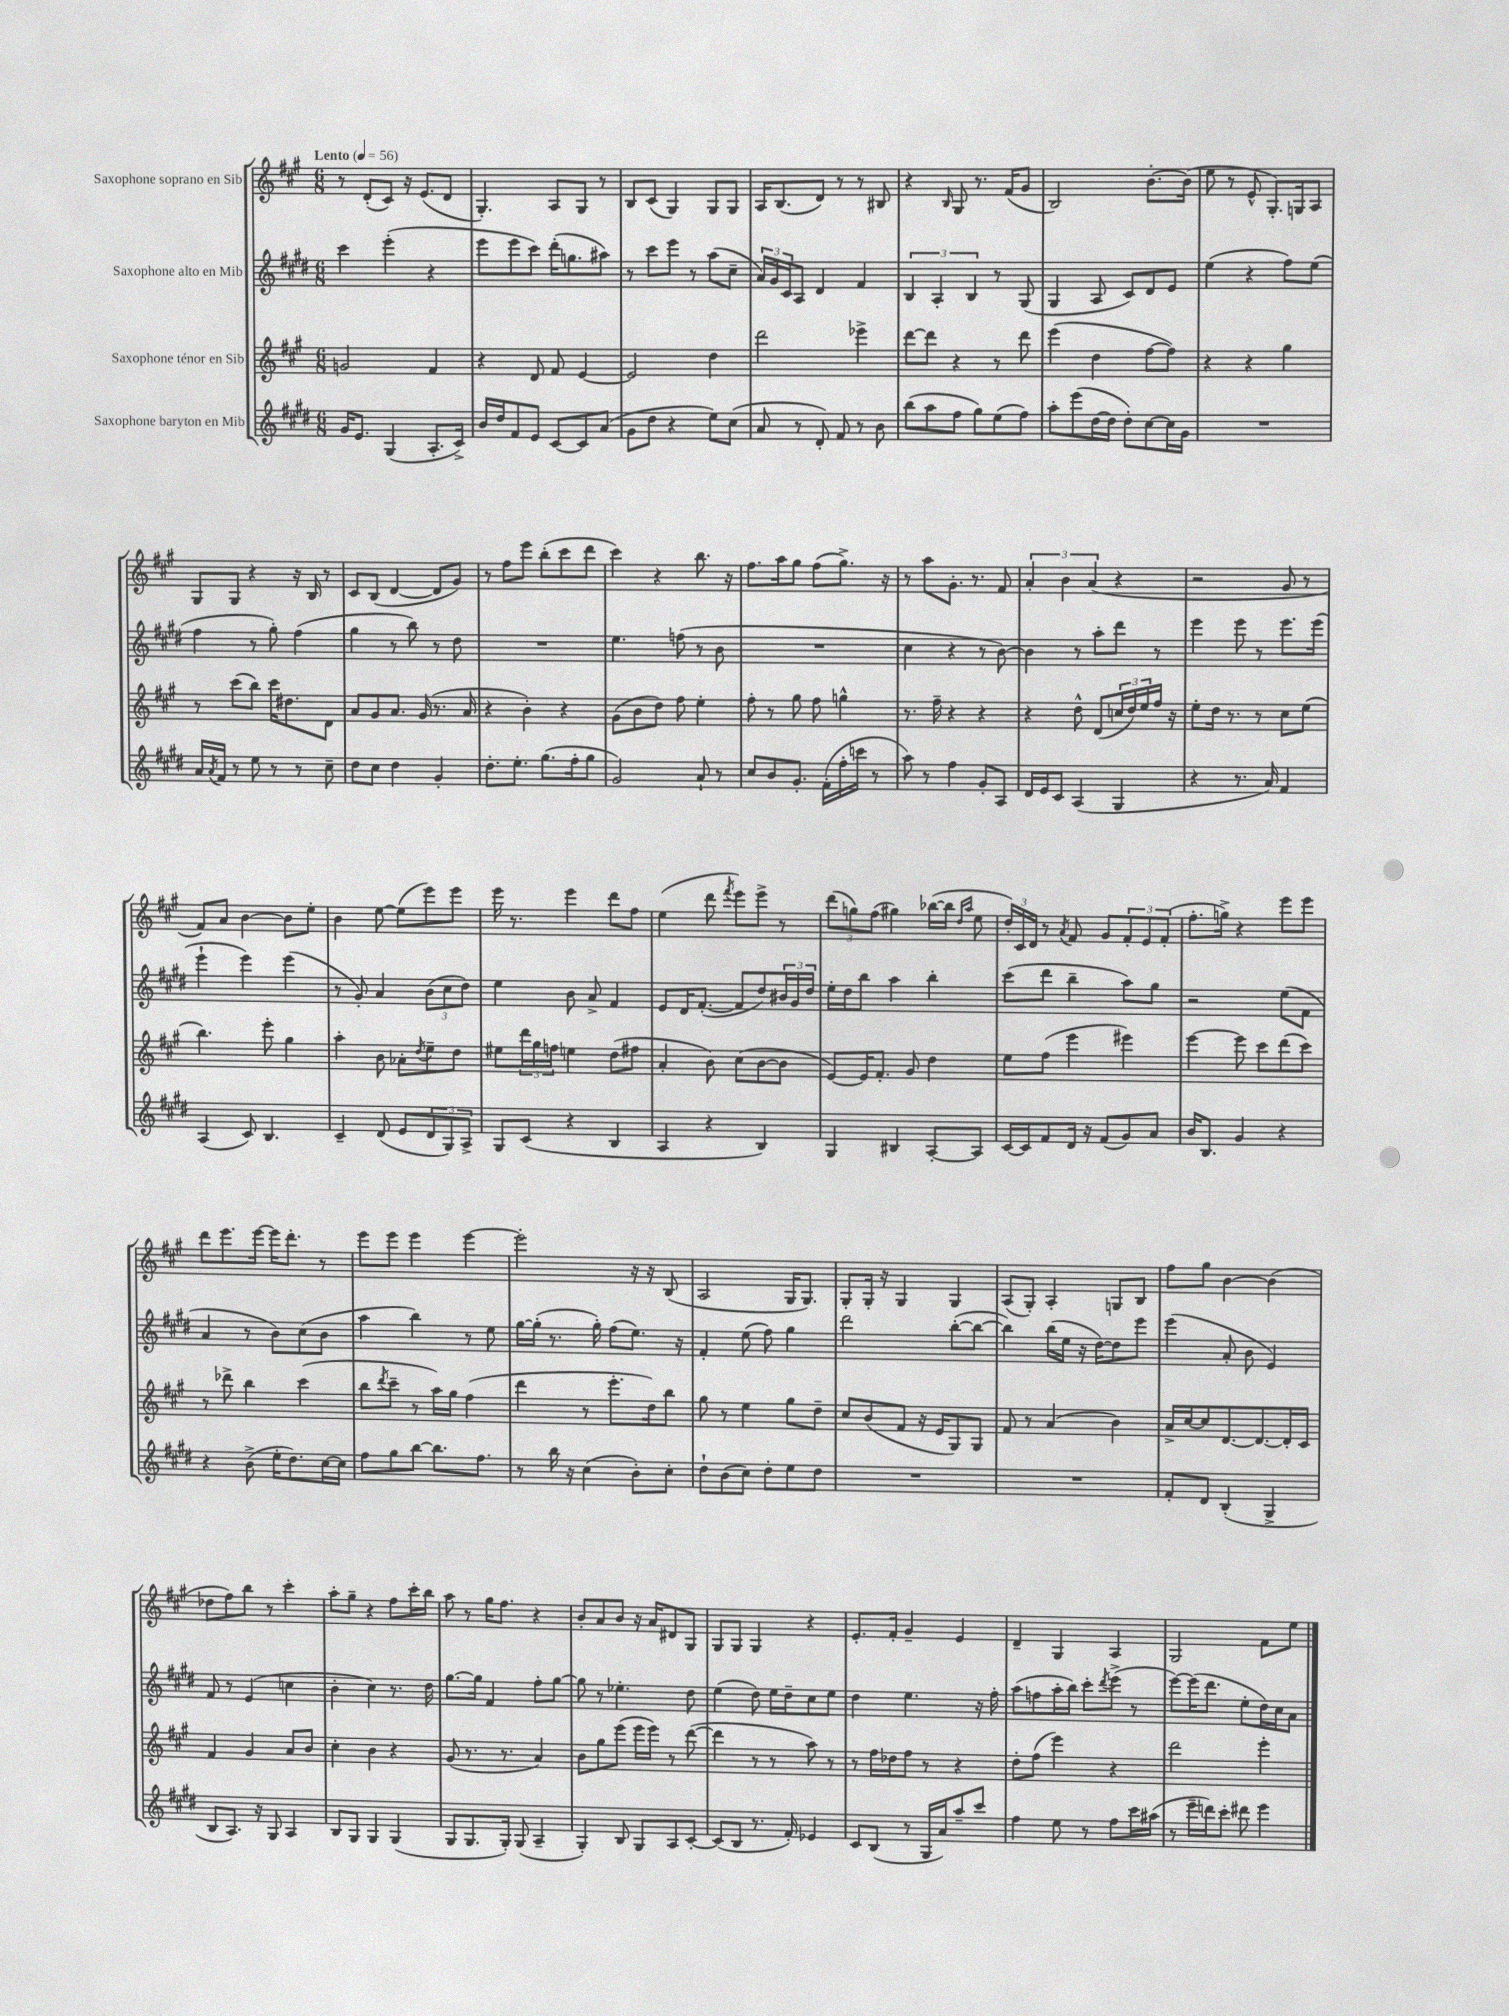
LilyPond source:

<<
\new StaffGroup <<
\new Staff = "s0" \with { instrumentName = "Saxophone soprano en Sib" } {
    \clef treble \key a \major \numericTimeSignature \time 6/8 \tempo "Lento" 4 = 56
    r8 d'8-.( cis'8) r16 e'8.( d'8 |
    gis4.-.) a8 gis8 r8 |
    b8 cis'8( gis4) gis8 gis8 |
    a16 b8.( d'8) r8 r8 bis8 |
    r4 \grace { b16 } gis8 r8. fis'16( gis'8 |
    b2) b'8.~-. b'16( |
    e''8 r8 e'8-^ gis8.-.) g16 a8 |
    gis8 gis8 r4 r16 b16 r8 |
    cis'8 b8( d'4~ d'8 gis'8) |
    r8 fis''8 e'''8 b''8-.( cis'''8 d'''8 |
    cis'''4) r4 b''8. r16 |
    fis''8. a''16 gis''8 fis''8( gis''8.->) r16 |
    r8 a''8 gis'8.-. r8. fis'8 |
    \tuplet 3/2 { a'4-. b'4 a'4( } r4 |
    r2 gis'8 r8 |
    fis'8) a'8 b'4~ b'8 e''8-. |
    b'4 e''8~ e''8( e'''8) e'''8 |
    e'''16 r8. e'''4 d'''8 fis''8 |
    e''4( d'''8 \acciaccatura { fis'''8 } e'''8) e'''8-> r8 |
    \tuplet 3/2 { d'''8( g''8) fis''8( } gis''4) bes''16~( bes''16 \grace { d''16 a''16 } e''8 |
    \tuplet 3/2 { d''16-.) cis'16 d'16 } r8 \acciaccatura { a'8 } fis'8 gis'8 \tuplet 3/2 { fis'8-. e'8 fis'8-.( } |
    fis''8.-. g''16->) r4 e'''8 e'''8 |
    d'''8 e'''8. e'''16~ e'''16 d'''8.-. r8 |
    e'''8 e'''8 e'''4 e'''4~ |
    e'''2-. r16 r16 b8( |
    a2 gis16 gis8.) |
    gis8-. gis16-. r16 gis4 gis4 |
    a8( gis8-.) a4-. g8 b8 |
    fis''8 gis''8 b'4~ b'4( |
    des''8 fis''8) b''8 r8 cis'''4-. |
    a''8-. gis''8-- r4 fis''8 cis'''16-. b''16 |
    a''8 r8 gis''16 fis''8. r4 |
    b'8-. a'8 b'8 r16 a'16 dis'8 gis8 |
    gis8 gis8 gis4 r4 |
    e'8.-. fis'16-. gis'4-- e'4 |
    d'4-- gis4 a4 |
    gis2 fis'8 e''8 \bar "|." |
}
\new Staff = "s1" \with { instrumentName = "Saxophone alto en Mib" } {
    \clef treble \key e \major \numericTimeSignature \time 6/8
    cis'''4 e'''4-.( r4 |
    e'''8 e'''8 cis'''8) dis'''16-.( g''8. ais''8) |
    r8 cis'''8 e'''8 r8 a''8( cis''8-- |
    \tuplet 3/2 { a'16) gis'16 cis'16 } a8 dis'4 fis'4 |
    \tuplet 3/2 { b4 a4-. b4 } r8 gis8( |
    gis4 a8 cis'8) dis'8 e'8 |
    e''4( r4 fis''8) e''8( |
    fis''4 r8 gis''8-.) fis''4( |
    gis''4 r8 b''8) r8 dis''8 |
    R2. |
    e''4. f''8( r8 b'8 |
    R2. |
    cis''4 r4 r8 b'8~) |
    b'4 r8 a''8-. dis'''8 r8 |
    e'''4 e'''8 r8 e'''8. e'''16( |
    e'''4-! e'''4) e'''4( |
    r8 gis'8-.) a'4 \tuplet 3/2 { b'8( cis''8 dis''8) } |
    e''4 b'8 a'8-> fis'4 |
    e'8 dis'16 fis'8.~-.( fis'8 dis''8) \tuplet 3/2 { bis'16 gis'16 dis''16 } |
    e''16-. dis''16 b''8 a''4 b''4-. |
    cis'''8( dis'''8 b''4-- a''8) gis''8 |
    r2 e''8( fis'8 |
    a'4 r8 b'8) cis''8( b'8 |
    a''4 b''4) r8 e''8 |
    gis''16~ gis''16-.( r8. gis''16-.) fis''8( e''8.) r16 |
    fis'4-. e''8( fis''8) gis''4 |
    dis'''2 b''8~-.( b''8~ |
    b''4) b''16( e''16 r16 dis''16~) dis''8 e'''8 |
    e'''4( a'8-. b'8 e'4) |
    fis'8 r8 e'4( c''4 |
    b'4-. cis''4) r8. dis''16 |
    gis''8.~ gis''16 fis'4 fis''8-. gis''8~ |
    gis''8 r8 ees''4.-. dis''8 |
    e''4( dis''8) e''16 dis''16-- cis''8 e''8 |
    dis''4 e''4. r16 fis''16-. |
    a''8( f''8 a''16-. b''16) cis'''8-. \acciaccatura { dis'''8 } e'''8->( r8 |
    e'''8~) e'''16( dis'''8. e''8-. dis''16) cis''16 a'8 \bar "|." |
}
\new Staff = "s2" \with { instrumentName = "Saxophone ténor en Sib" } {
    \clef treble \key a \major \numericTimeSignature \time 6/8
    g'2 fis'4 |
    r4 d'8 fis'8 e'4~ |
    e'2 d''4 |
    d'''2 ees'''4-> |
    d'''8~ d'''8 r4 r8 d'''8 |
    e'''4( d''4 fis''8~ fis''8) |
    r4 r4 gis''4 |
    r8 cis'''8( b''8) cis'''16 dis''8. d'8 |
    a'8 gis'8 a'8. gis'16( r8. a'16 |
    r4 b'4-.) r4 |
    gis'8( b'8 d''8) fis''8 e''4-. |
    fis''8-. r8 gis''8 fis''8 g''4-^ |
    r8. fis''16-- r4 r4 |
    r4 d''8-^ d'8( \tuplet 3/2 { c''16 d''16) e''16 } fis''16 r16 |
    e''8-. d''16 r8. r8 cis''8 e''8( |
    b''4.) e'''8-. gis''4 |
    a''4-. b'8 aes'8-. \acciaccatura { d''8 } e''8-- d''8 |
    eis''8 \tuplet 3/2 { d'''16 gis''16 f''16 } e''4 d''8( fis''8 |
    a'4-. b'8) cis''8( b'8~ b'8 |
    e'8~) e'16 fis'8.-. gis'8 d''4 |
    e''8 fis''8( e'''4 eis'''4) |
    e'''4~ e'''8 cis'''8 d'''8( cis'''8) |
    r8 des'''8-> b''4 cis'''4( |
    b''8 \acciaccatura { d'''8 } cis'''8-- r8 a''16) gis''16 fis''4( |
    d'''4 r8 e'''8.-. d''16) b''8 |
    gis''8 r8 e''4 gis''8 d''8-- |
    cis''8 b'8( fis'8 r16 e'16 gis8) gis8 |
    fis'8 r8 a'4( b'4) |
    a'16-> cis''16~ cis''8 d'8.~ d'8.~ d'16-. cis'16 |
    fis'4 gis'4 a'8 b'8 |
    cis''4-. b'4 r4 |
    gis'8( r8. r8. a'4) |
    b'8 gis''8 e'''8( e'''16 e'''16) r8 d'''8~( |
    d'''4 r8 r8 a''8) r8 |
    r8 fis''16 des''16 fis''8 r8 r4 |
    d''8-. fis''8( e'''4) r4 |
    d'''2 e'''4-. \bar "|." |
}
\new Staff = "s3" \with { instrumentName = "Saxophone baryton en Mib" } {
    \clef treble \key e \major \numericTimeSignature \time 6/8
    gis'16 e'8. gis4( a8.-. cis'16->) |
    b'16 dis''16 fis'8 e'8 cis'8~ cis'8 a'8( |
    gis'8 dis''8 r4 e''8) cis''8( |
    a'8 r8 dis'8-.) fis'8 r8 b'8 |
    b''8( a''8 fis''8 gis''8) e''8( fis''8) |
    a''8-. e'''8( dis''16~ dis''16 dis''8-.) cis''8~ cis''16 gis'16 |
    R2. |
    a'16 \acciaccatura { a'8 } fis'16 r8 e''8 r8 r8 cis''8-- |
    dis''8 cis''8 dis''4 gis'4-. |
    dis''8.-. e''8.-. gis''8.( fis''16-. gis''8 |
    gis'2) a'8-! r8 |
    cis''8 b'8 gis'8.-. fis'16-.( fis''16-. c'''16 r8 |
    a''8) r8 fis''4 gis'8-. a8 |
    dis'16 e'16 cis'8 a4( gis4 |
    r4 r8. a'16) fis'4 |
    a4( cis'8) b4. |
    cis'4-- dis'8( e'8 \tuplet 3/2 { dis'8 gis8) a8-> } |
    gis8 cis'8( r4 b4 |
    a4 r4 b4) |
    gis4 bis4 a8~-. a8 |
    cis'16~ cis'16 fis'8 dis'16 r16 fis'8( gis'8) a'8 |
    b'16 b8. gis'4 r4 |
    r4 b'8->( e''16-. dis''8.) cis''16~ cis''16 |
    fis''8 gis''8 b''8~ b''8. fis''8. |
    r8 b''16 r16 cis''4( b'8-.) cis''8-. |
    dis''8-! b'8( cis''8) dis''8-. e''8 dis''8 |
    R2. |
    R2. |
    fis'8-. dis'8 b4-.( gis4-> |
    b8 a8.) r16 gis8 a4 |
    b8 gis8 gis4 gis4( |
    gis8 gis8. gis16-.) gis8( a4-- |
    gis4-.) b8 gis8 a8 cis'8~-. |
    cis'8( b8 r8. fis'16-.) ees'4 |
    cis'8 b8( r8 gis16 a'16) a''8-- cis'''8 |
    fis''4 e''8 r8 fis''8 cis'''16 ais''16( |
    r8 e'''16-- d'''16) cis'''8-. dis'''8 e'''4 \bar "|." |
}
>>
>>
\layout { \context { \Score \remove "Bar_number_engraver" } }
